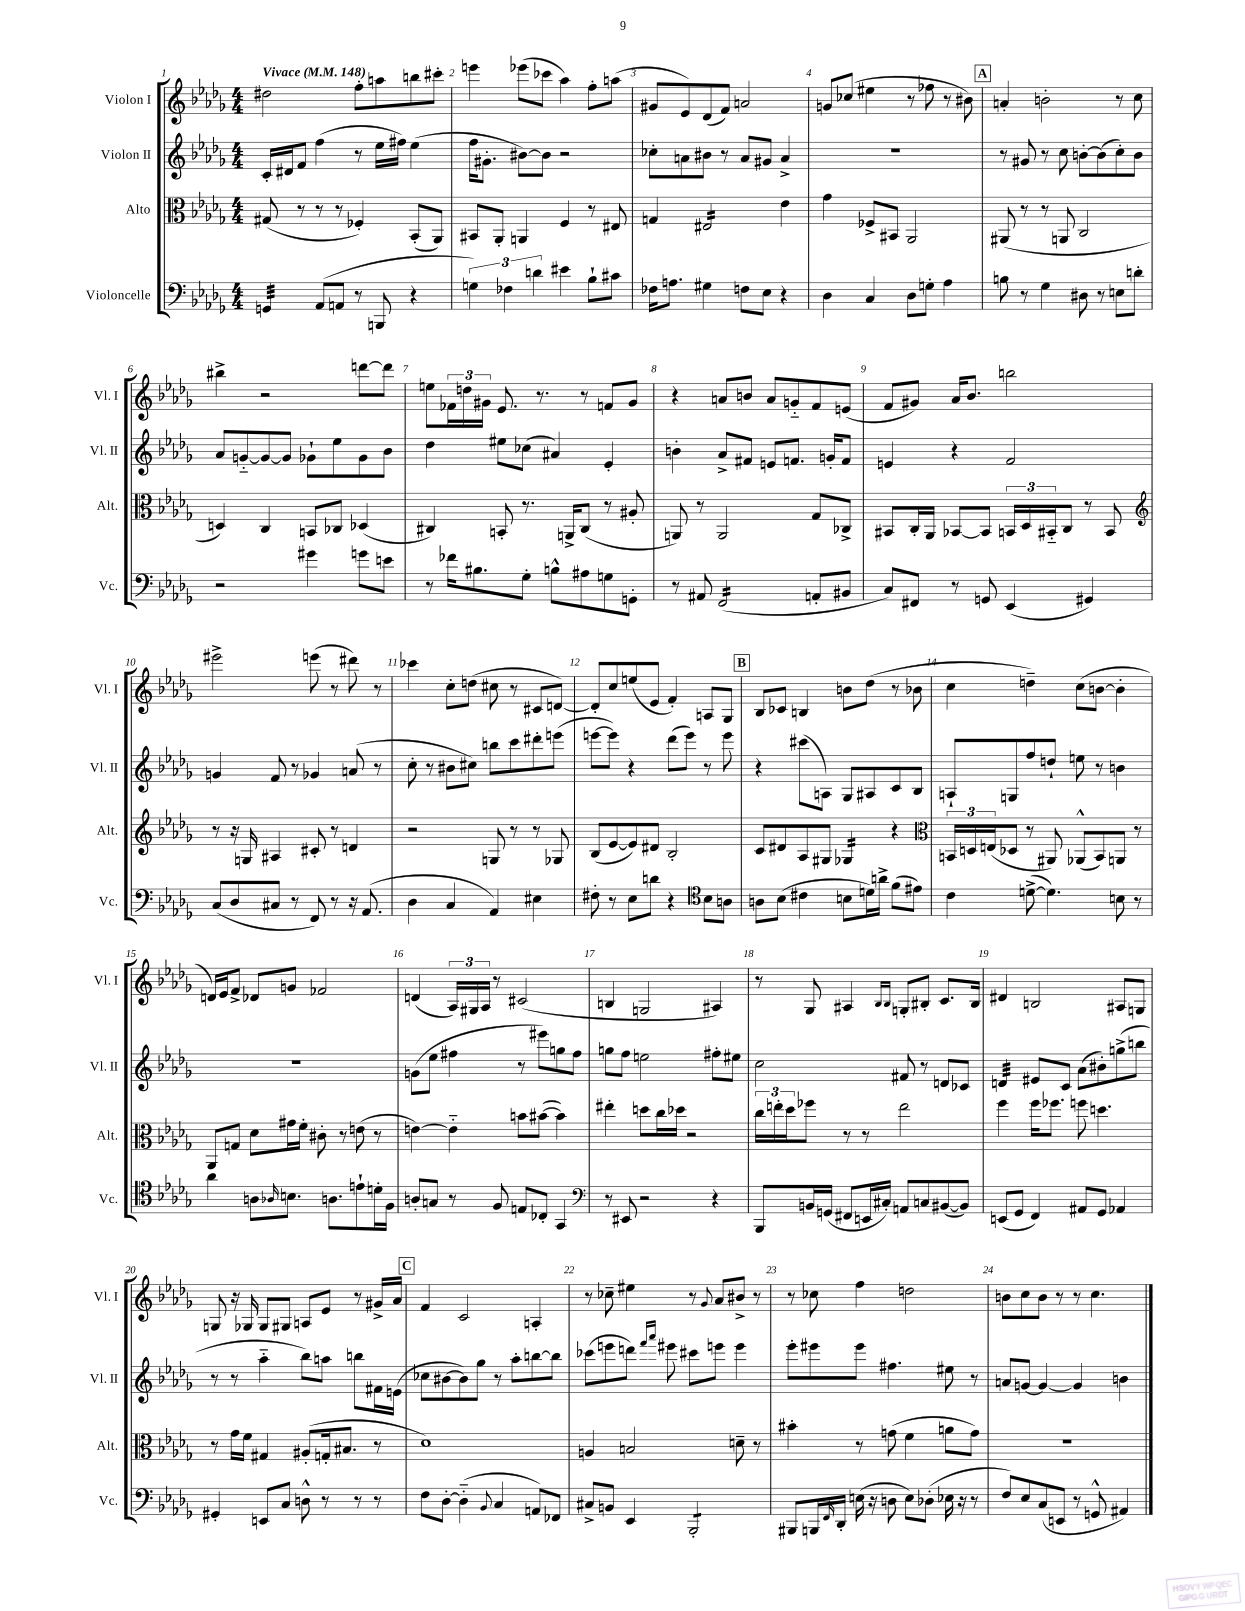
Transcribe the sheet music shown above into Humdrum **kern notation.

**kern	**kern	**kern	**kern
*staff4	*staff3	*staff2	*staff1
*clefF4	*clefC3	*clefG2	*clefG2
*k[b-e-a-d-g-]	*k[b-e-a-d-g-]	*k[b-e-a-d-g-]	*k[b-e-a-d-g-]
*M4/4	*M4/4	*M4/4	*M4/4
*MM148	*MM148	*MM148	*MM148
4GG/	(8G#/	16c'/LL	2dd#\
.	.	16d#/J	.
.	8r	8f/J	.
(8AA-/L	8r	(4ff\	.
8AA/J	8r	.	.
8r	4F-'/)	8r	8ff'\L
8BBB/	.	16ee-\LL	8aa\
.	.	16ff#\JJ)	.
4r	(8BB-'/L	(4ee-\	8bb\
.	8AA-/J)	.	8ccc#'\J
=	=	=	=
6G\)	8BB#/L	16ff\LK	4eee\
.	.	8.g#'\J	.
.	8AA-'/J	.	.
6F-\	.	.	.
.	4AA/	[8b#\L)	(8eee-\L
6d\	.	.	.
.	.	8b#\]J	8ccc-\J
4e#\	4F/	2r	4aa-\)
8B-`\L	8r	.	8ff'\L
8c#\J	8E#/	.	(8aa\J
=	=	=	=
16F-\LK	4G/	8cc-'\L	8g#/L
8.A\J	.	.	.
.	.	8a\	8e-/)
4G#\	2E#/	8b#\J	(8d-/
.	.	8r	8f/J)
8F\L	.	8a/L	2a/
8E-\J	.	8g#/J	.
4r	4e-\	4a^/	.
=	=	=	=
4D-\	4g-\	1r	8g/L
.	.	.	(8cc-/J
4C/	8F-^/L	.	4ee#\
.	8BB#/J	.	.
8D-\L	2AA-/	.	8r
8G'\J	.	.	8ff-\
4A-\	.	.	8r
.	.	.	8b#\)
=	=	=	=
8B\	(8AA#/	8r	4a'/
8r	8r	8g#/	.
4G-\	8r	8r	2b'\
.	8AA/	8cc\	.
8D#\	2C/	[8b'\L	.
8r	.	(8b\]	.
8E\L	.	8cc'\)	8r
8d'\J	.	8b\J	8cc\
=	=	=	=
2r	4D/)	8a-/L	4bb#^\
.	.	[8g'~/	.
.	4C/	8g/_	2r
.	.	8g/]J	.
4g#\	8BB/L	8g-`\L	.
.	8C-/J	8ee-\	.
8g\L	(4D-/	8g-\	[8ddd\L
8e\J	.	8b-\J	8ddd\]J
=	=	=	=
8r	4C#/)	4dd-\	8ee\L
16f-\LK	.	.	24f-\L
.	.	.	24dd\
8.B#\	.	.	.
.	.	.	24g#\JJ
.	8BB'/	8ee#\L	8.e-/
8G-'\J	8.r	(8cc-\J	.
.	.	.	8.r
8B^^\L	.	4a#/)	.
.	16AA^/LK	.	.
8A#\	(8C#/J	.	8r
8G\	8r	4e-'/	8f/L
8GG'\J	8A#'/	.	8g#/J
=	=	=	=
8r	8AA/)	4b'\	4r
8AA#/	8r	.	.
(2FF/	2AA/	8a-^/L	8a/L
.	.	8f#/J	8b/J
.	.	8e/L	8a/L
.	.	8.f/J	8g'~/
8AA'/L	8G-/L	.	8f/
.	.	16g'/LK	.
8BB#/J	8C-^/J	8f/J	(8e/J
=	=	=	=
8C/L)	8BB#/L	4e/	8f/L
8FF#/J	16C'/L	.	8g#/J)
.	16AA-/JJ	.	.
8r	[8BB-/L	4r	16a-/LK
.	.	.	8.b-/J
8GG/	8BB-/]J	.	.
(4EE-/	24BB/LL	2f/	2bb\
.	24D-/	.	.
.	24BB#'~/J	.	.
.	8C/J	.	.
4GG#/)	8r	.	.
.	8BB#/	.	.
=	=	=	=
*	*clefG2	*	*
(8C/L	8r	4g/	2eee#^\
8D-/	16r	.	.
.	16G/	.	.
8C#/J	4A#/	8f/	.
8r	.	8r	.
8FF/)	8c#'/	4g-/	(8eee\
8r	8r	.	8r
16r	4d/	(8a/	8ddd#\)
(8.AA-/	.	.	.
.	.	8r	8r
=	=	=	=
4D-\	2r	8cc'\	4ccc-\
.	.	8r	.
4C/	.	8b#\L	8cc'\L
.	.	8cc#\J)	(8dd\J
4AA-/)	8G/	8bb\L	8cc#\
.	8r	8ccc\	8r
4E#\	8r	8ddd#'\	8c#/L
.	8G-/	(8eee\J	[8d/J)
=	=	=	=
8F#'\	(8B-/L	[8eee\L	8d'/]L
8r	[8e-/	8eee\]J)	8cc/
8E-\L	8e-/])	4r	(8ee/
8d\J	8d#/J	.	8e-/J
4r	2B-'/	(8ddd-\L	4f'/)
.	.	8eee\J)	.
*clefC4	*	*	*
8B-\L	.	8r	8A/L
8A\J	.	8eee\	8G-/J
=	=	=	=
8A\L	8c/L	4r	8B-/L
(8B-\J	8d#/	.	8c-/J
4c#\	8A-/	(8ccc#\L	4B/
.	8G#/J	8A\J)	.
8B\L	4G-/	8G-/L	8b\L
16d\L)	.	8A#/	(8dd-\J
16a^\JJ	.	.	.
(8f\L	4r	8c/	8r
8e#\J)	.	8B-/J	8b-\
=	=	=	=
*	*clefC3	*	*
4c\	24BB/LL	8A`/L	4cc\
.	24D/	.	.
.	(24E/J	.	.
.	8D-/J	8G/	.
([8d^\	8r	8ff/	4dd~\)
4.d\])	8AA#/)	8dd`/J	.
.	(8AA-^^/L	8ee\	(8cc\L
.	8BB/)	8r	[8b\J
8B\	8AA/J	4b\	4b'\]
8r	8r	.	.
=	=	=	=
4a-\	8AA-/L	1r	16d/LL)
.	.	.	16e-/J
.	8G/J	.	8f^/J
8A\L	8d-\L	.	8d-/L
16qqA-/	.	.	.
8.B\J	16g#\L	.	8g/J
.	16f'\JJ	.	.
.	8c#'\	.	2f-/
8.A\L	.	.	.
.	8r	.	.
8e`\	(8e\	.	.
16d'\L	8r	.	.
16F\JJ	.	.	.
=	=	=	=
8A'/L	[4e\)	(8g\L	(4d/
8G/J	.	8ee-\J	.
8r	4e'~\]	4ff#\	24A-/LL)
.	.	.	24G#/
.	.	.	24A-/JJ
8F/	.	.	8r
8E/L	8b\L	8r	(2c#/
8C-'/J	([8b#\J	8eee#\L)	.
4GG-/	4b#\])	8gg\	.
.	.	8ff#\J	.
=	=	=	=
*clefF4	*	*	*
8r	4ee#'\	8gg\L	4B/
8EE#/	.	8ff\J	.
2r	8dd\L	2ee\	2G/
.	16cc\L	.	.
.	16dd-\JJ	.	.
.	2r	.	.
4r	.	8ff#'\L	4A#/)
.	.	8ee#\J	.
=	=	=	=
8BBB-/L	24cc\LL	2cc\	8r
.	24ee'\	.	.
.	24dd-\J	.	.
16BB/L	8ff-\J	.	8G-/
(16GG/JJ	.	.	.
8FF#/L	8r	.	4A#/
16EE/L	8r	.	.
16C#'/JJ)	.	.	.
.	.	.	16qqB-/LL
.	.	.	16qqB-/JJ
8AA/L	2ee\	8f#/	8G'/L
8C/	.	8r	8B#'/J
([8BB#/	.	8d/L	8.c/L
8BB#/]J)	.	8c-/J	.
.	.	.	16B#/Jk
=	=	=	=
(8EE/L	4ff\	4d/	4d#/
8GG-/J	.	.	.
4FF/)	16ff\LK	8e#/L	2B/
.	8.ff-\J	.	.
.	.	8c/J	.
8AA#/L	8ff\	(8a-\L	.
8GG-/J	4.dd\	8b#'\)	.
4AA-/	.	(8gg^\	8A#/L
.	.	8bb\J	8G/J
=	=	=	=
4GG#'/	8r	8r	8G/
.	16g-\LL	8r	16r
.	16f\JJ	.	16G-/
8EE/L	4G#/	4aa-'~\	8G-/L
8C/J	.	.	8G#/J
8D^^\	(8A#'/L	8bb-\L)	8A/L
8r	16G'/k	8aa\J	8e-/J
.	8.B#/J	.	.
8r	.	8bb\L	8r
8r	8r	16f#\L	16g#^/LL
.	.	(16e\JJ	16a-/JJ
=	=	=	=
8F\L	1d-)	8cc-\L	4f/
[8D-'\J	.	[8b#\	.
(4D-'~\]	.	8b#\])	2c/
.	.	8gg-\J	.
8qqBB-/	.	.	.
4C/	.	8r	.
.	.	8aa-'\L	.
8AA/L)	.	[8bb\	4A'/
8FF-/J	.	8bb\]J	.
=	=	=	=
8C#^/L	4A/	(8ccc-\L	8r
8BB/J	.	8eee\	8cc-~\
4EE-/	2B/	8ddd\J)	4ee#\
.	.	16qqfff/LL	.
.	.	16qqaaa-/JJ	.
.	.	8eee#\	.
2BBB-'/	.	8ccc#\L	8r
.	.	.	8qqg-/
.	.	8eee\J	8a-/L
.	8d~\	4eee\	8b#^/J
.	8r	.	8r
=	=	=	=
8BBB#/L	4b#'\	8eee-'\L	8r
16BBB/L	.	8eee#\	8cc-\
16qqFF/	.	.	.
16DD-'/JJ	.	.	.
(16E\	8r	8eee#\J	4ff\
16r	.	.	.
8D\	(8g\	4.ff#\	.
8E\L)	4f\	.	2dd\
(8D-'\J	.	.	.
16E-\	8a\L	8ee#\	.
16r	.	.	.
8r	8g\J)	8r	.
=	=	=	=
8F/L)	1r	8a/L	8b\L
8E-/	.	[8g/J	8cc\
(8C/	.	4g/_	8b\J
8EE/J	.	.	8r
8r	.	4g/]	8r
8GG^^/	.	.	4.cc\
4AA#/)	.	4b\	.
==	==	==	==
*-	*-	*-	*-
